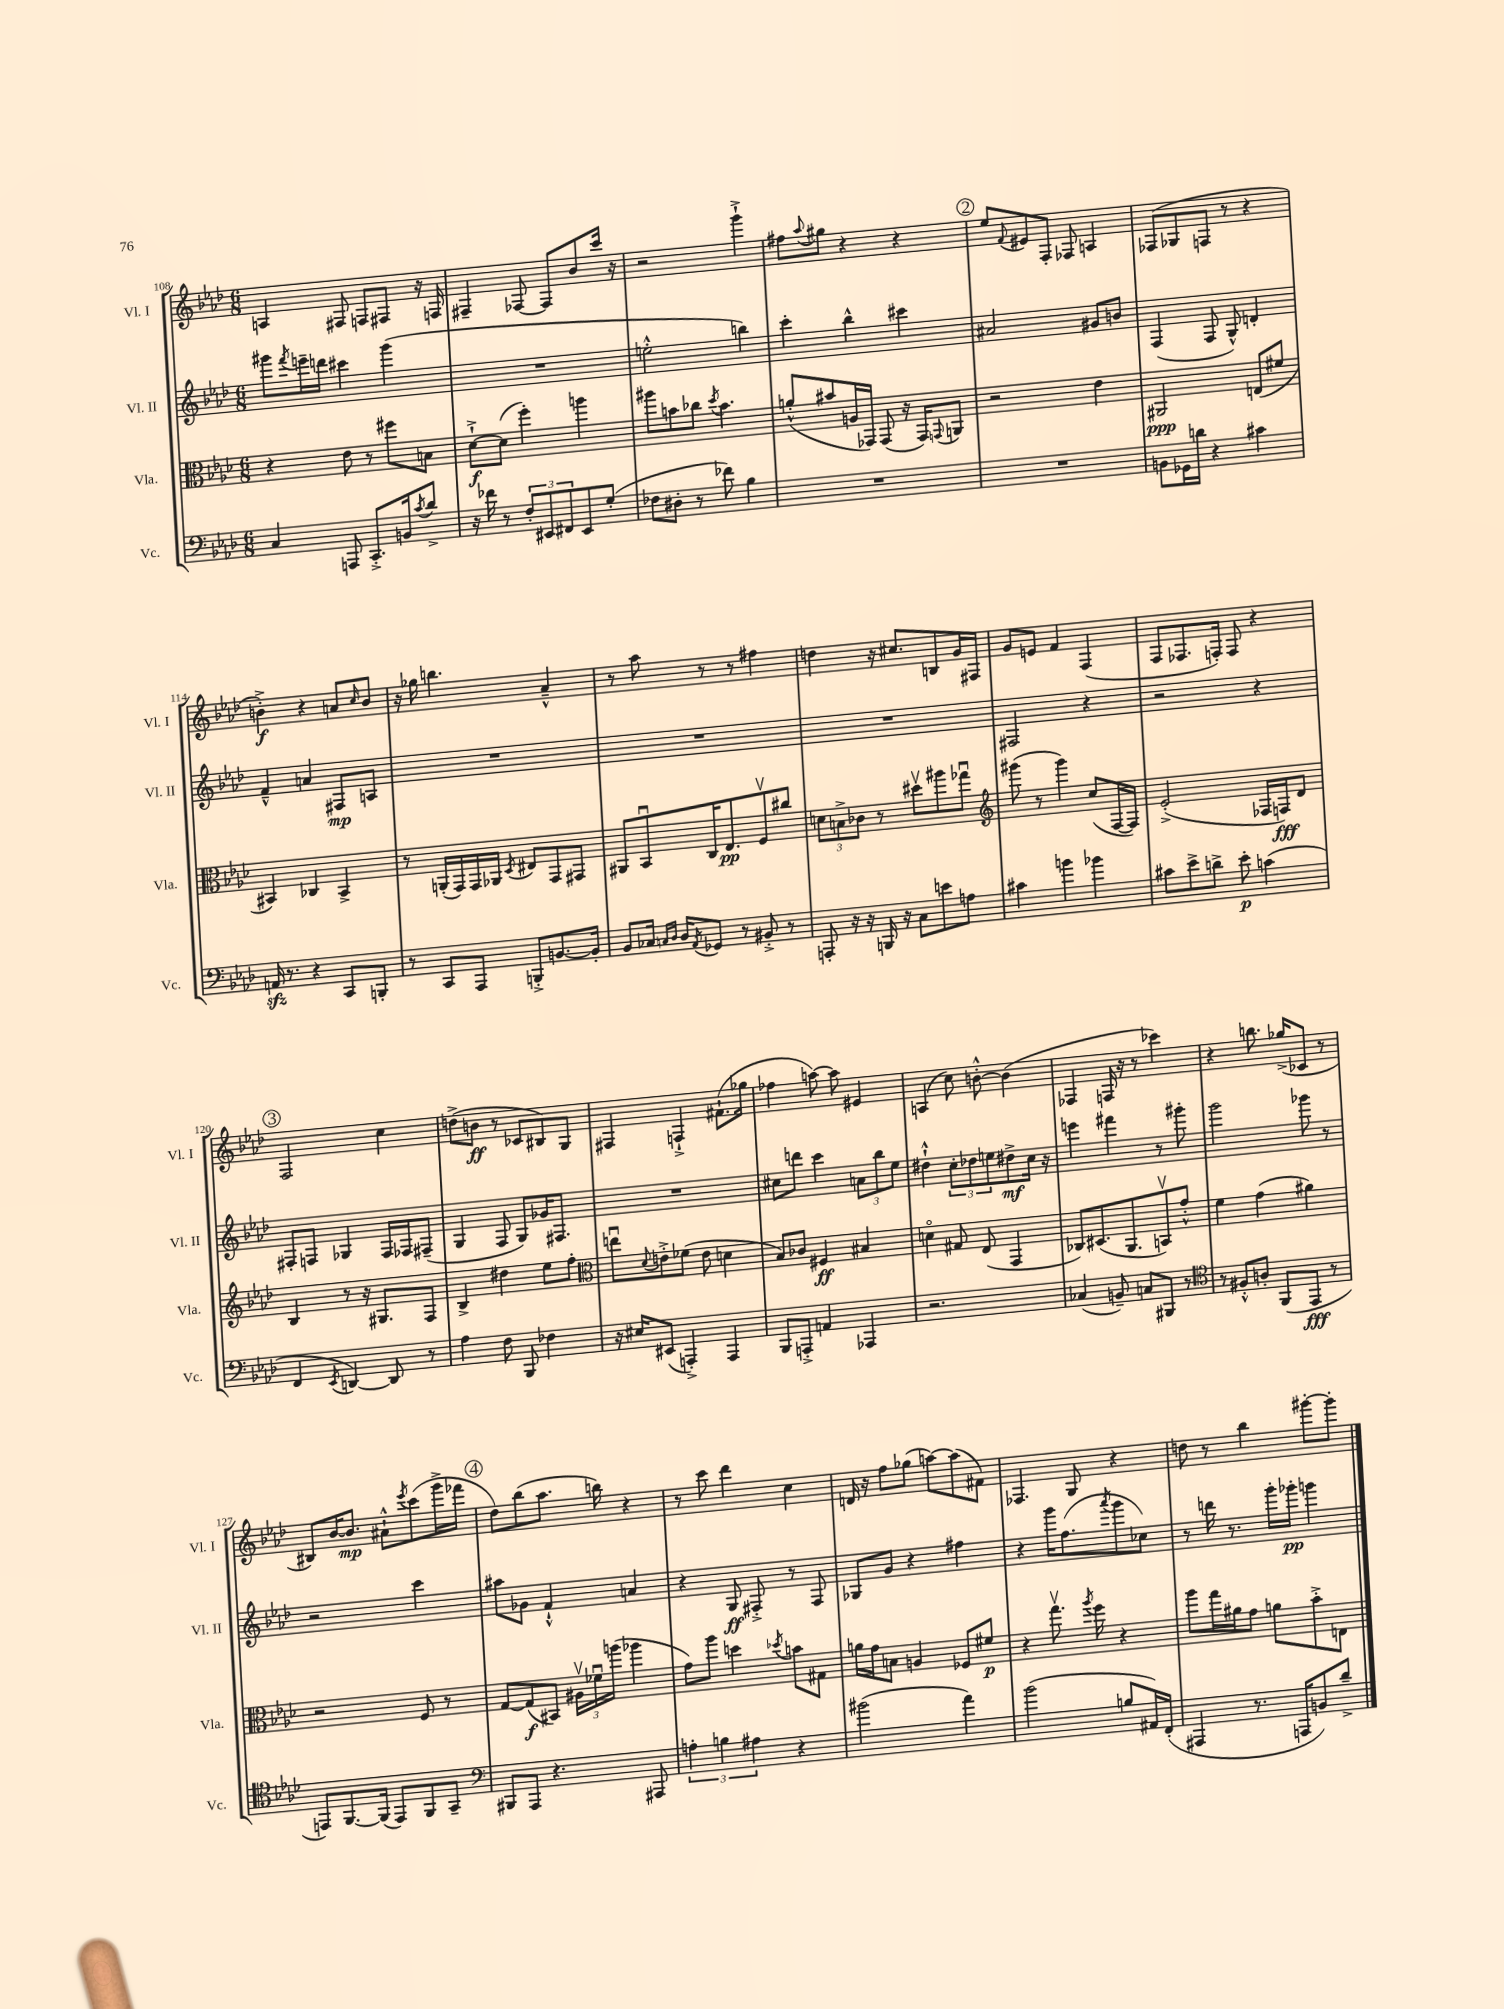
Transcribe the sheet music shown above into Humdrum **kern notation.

**kern	**kern	**kern	**kern
*staff4	*staff3	*staff2	*staff1
*clefF4	*clefC3	*clefG2	*clefG2
*k[b-e-a-d-]	*k[b-e-a-d-]	*k[b-e-a-d-]	*k[b-e-a-d-]
*M6/8	*M6/8	*M6/8	*M6/8
4C/	4r	8ggg#\L	4A/
.	.	8qfff/	.
.	.	16eee~\L	.
.	.	16ddd\JJ	.
8AAA/	8e-\	4ccc#\	8F#/
8.CC'^/L	8r	.	8F/L
.	8ff#\L	(4ggg#\	8F#/J
16BB/k	.	.	.
8qc/	.	.	.
8d-^/J	8B\J	.	16r
.	.	.	16F/
=	=	=	=
16r	[8d-`^\L	2.r	4F#~/
16f-\	.	.	.
8r	(8d-\]J	.	.
12F'/L	4ff'\)	.	[8F-/
12EE#/	.	.	.
.	.	.	8F-/]L
12FF#/	.	.	.
8EE#/	4aa\	.	8b-/
(8G'/J	.	.	16ccc/Jk
.	.	.	16r
=	=	=	=
8F-\L	8aa#\L	2ee'^^\	2r
8D#'\J	8b\	.	.
8r	8cc-\J	.	.
.	8qdd-/	.	.
8f-\)	4.b\	.	.
4B-\	.	4bb\)	4ggg`^\
=	=	=	=
2.r	(8a'^^/L	4ccc'\	8ff#\L
.	.	.	8qqaa-/
.	8b#/	.	8gg#\J
.	16A/L	4bb-^^\	4r
.	16GG-/JJ)	.	.
.	(8GG-/	.	.
.	16r	4ccc#\	4r
.	16GG-/LK)	.	.
.	8qqGG/	.	.
.	8AA/J	.	.
=	=	=	=
2.r	2r	2a#/	8ee-/L
.	.	.	8qqf/
.	.	.	8e#/
.	.	.	8F'/J
.	.	.	8F-/
.	4e-\	8g#/L	4A/
.	.	8b/J	.
=	=	=	=
8BB\L	2AA#/	(4F/	(8F-/L
16GG-\L	.	.	8G-/
16d\JJ	.	.	.
4r	.	8F/	8F/J
.	.	8G^^/)	8r
4c#\	(8E/L	4d'/	4r
.	8f#/J	.	.
=	=	=	=
16AA/	4BB#/)	4f~^^/	4b'^\)
8.r	.	.	.
4r	4C-/	4a/	4r
8CC/L	4BB#^/	8F#/L	8a/L
.	.	.	16qqcc/
8BBB'/J	.	8A/J	8b/J
=	=	=	=
8r	8r	2.r	16r
.	.	.	16gg-\
8CC/L	(16AA'/LL	.	4.bb\
.	16GG/)	.	.
8AAA-/J	16GG/	.	.
.	16AA-/JJ	.	.
.	8qD-/	.	.
8BBB'^/L	8E#/L	.	.
[8.BB/	8GG/	.	4a-~^^/
.	8GG#/J	.	.
16BB'/]Jk	.	.	.
=	=	=	=
8BB-/L	8AA#/L	2.r	8r
16C-/Jk	8BB-u/	.	8aa-\
16qqC/LL	.	.	.
16qqD-/JJ	.	.	.
16D-/LK	.	.	.
8qAA-/	.	.	.
8GG-/J	16C/K	.	8r
.	8.E-/	.	.
8r	.	.	8r
8BB#'^/	8Fv/	.	4ff#\
8r	8cc#/J	.	.
=	=	=	=
8AAA'/	12d\L	2.r	4dd\
.	12B^\	.	.
16r	.	.	.
.	12c-\J	.	.
16r	.	.	.
16BBB/	8r	.	16r
16r	.	.	8.cc#/L
8C\L	8dd#v\L	.	.
8e\	8aa#\	.	8B/
8A\J	8gg-u\J	.	16g/L
.	.	.	16F#/JJ
=	=	=	=
*	*clefG2	*	*
4c#\	(8ggg#\	2F#/	8g/L
.	8r	.	8e/J
4b\	4ggg#\)	.	4f/
4b-\	(8cc/L	4r	(4F/
.	[16F/L	.	.
.	16F/]JJ)	.	.
=	=	=	=
8c#\L	(2e-'^/	2r	8F/L
8e-^\	.	.	8.F-/
8d^\J	.	.	.
.	.	.	16F'/Jk)
8e-'\	.	.	8F/
(4c\	16F-/LL	4r	4r
.	16F/J)	.	.
.	8d-/J	.	.
=	=	=	=
4FF/	4B-/	8F#'/L	2F/
.	.	8F/J	.
8qEE-/	.	.	.
[4DD/)	8r	4G-/	.
.	16r	.	.
.	8.G#/L	.	.
8DD/]	.	16F/LL	4cc\
.	.	16F-/J	.
8r	8F/J	(8F#~/J	.
=	=	=	=
4A-\	4B-^/	4G/	(8dd^\L
.	.	.	8b\J
8F\	4dd#\	8F/	8r
8BBB-/	.	8G/L)	8c-/L
4F-\	8ee-\L	16g-/K	8B#/)
.	.	8.F#/J	.
.	8ff'\J	.	8G/J
=	=	=	=
*	*clefC3	*	*
16r	8eeu\L	2.r	4F#/
16E#/LK	.	.	.
.	8qqd-/	.	.
(8EE#/J	8e'^\	.	.
4AAA'^/)	(8f-\J	.	4F`^/
.	8e\	.	.
4AAA/	4d\	.	(8.f#`\L
.	.	.	16gg-\Jk
=	=	=	=
8BBB-/L	8B-/L)	8cc#\L	4ff-\
8AAA'^/J	8c-/J	8ddd\J	.
4AA/	4F#/	4ccc\	[8aa\)
.	.	.	8aa\]
4AAA-/	4B#/	12a\L	4e#/
.	.	12bb-\	.
.	.	12ee-\J	.
=	=	=	=
2.r	4do\	4dd#`^^\	(4A/
.	8G#/	12cc'\L	8cc\)
.	.	12dd-\	.
.	(8E-/	.	[8b'^^\
.	.	12ee\	.
.	4GG/	8dd#^\	(4b\]
.	.	16cc\Jk	.
.	.	16r	.
=	=	=	=
(4C-/	8C-/L)	4eee\	4F-/
.	(8.D#/	.	.
8BB~/)	.	4fff#\	16F/
.	8.AA-/	.	16r
8C/L	.	.	8r
8BBB#/J	8BBv/)	8r	4ccc-\)
8r	8g'^^/J	8ggg#'\	.
=	=	=	=
*clefC4	*	*	*
8r	4f\	2ggg\	4r
8F#'^^/L	.	.	.
8A'/J	(4g\	.	8.bb\
(8FF/L	.	.	.
.	.	.	(16gg-^/LK
8EE-/J	4a#\)	8ggg-\	8c-/J
8r	.	8r	8r
=	=	=	=
8EE/L)	2r	2r	8B#/L)
[8.FF/	.	.	[16b-/K
.	.	.	8.b-/]J
(16FF/]Jk	.	.	.
8EE/L)	.	.	8a#`^^\L
.	.	.	8qeee-/
8FF/	8F/	4ccc\	(8ccc\
8GG~/J	8r	.	16ggg^\L
.	.	.	16fff-\JJ
=	=	=	=
*clefF4	*	*	*
8BBB#/L	[8G/L	8aa#\L	8dd-\L)
8AAA-/J	(8G/]	8g-\J	(8bb-\
4.r	8BB#/J)	4f`^^/	8.aa-\J
.	24A#v\LL	.	.
.	24f-u\	.	.
.	.	.	16bb\)
.	(24aa\JJ	.	.
.	4aa-\	4a/	4r
8AAA#/	.	.	.
=	=	=	=
6A'\	8g\L)	4r	8r
.	8aa-\J	.	8ccc\
6B\	.	.	.
.	4dd\	8G/	4ddd-\
6A#\	.	.	.
.	.	8F#'^/	.
.	8qdd-/	.	.
4r	8b\L	8r	4cc\
.	8G#\J	8F#/	.
=	=	=	=
(2b#\	16a\LL	8G-/L	16d/
.	16g\J	.	16r
.	8B\J	8g/J	8ff\L
.	4A/	4r	(8gg-\J
.	.	.	[8aa\L)
4a-\)	8F-/L	4ff#\	(8aa\]
.	8f#/J	.	8f#\J)
=	=	=	=
(2b-\	4r	4r	4.F-/
.	8.ggv\	16ggg\LK	.
.	.	(8.ff\	.
.	.	.	8G/
.	8qaa-/	.	.
.	16ff\	.	.
.	.	8qaaa-/	.
8B/L	4r	8ggg\	4r
16AA#/L)	.	8cc-\J)	.
(16FF'/JJ	.	.	.
=	=	=	=
4AAA#/	8aa-\L	8r	8dd\
.	16gg\L	16ddd\	8r
.	16a#\J	8.r	.
8.r	8g\J	.	4bb-\
.	8a\L	16ggg'\LL	.
16AAA/LK	.	16ggg-'\JJ	.
8BB/)	8b-'^\	4ggg\	[8ggg#'\L
8d-~^/J	8E\J	.	8ggg#'\]J
==	==	==	==
*-	*-	*-	*-
